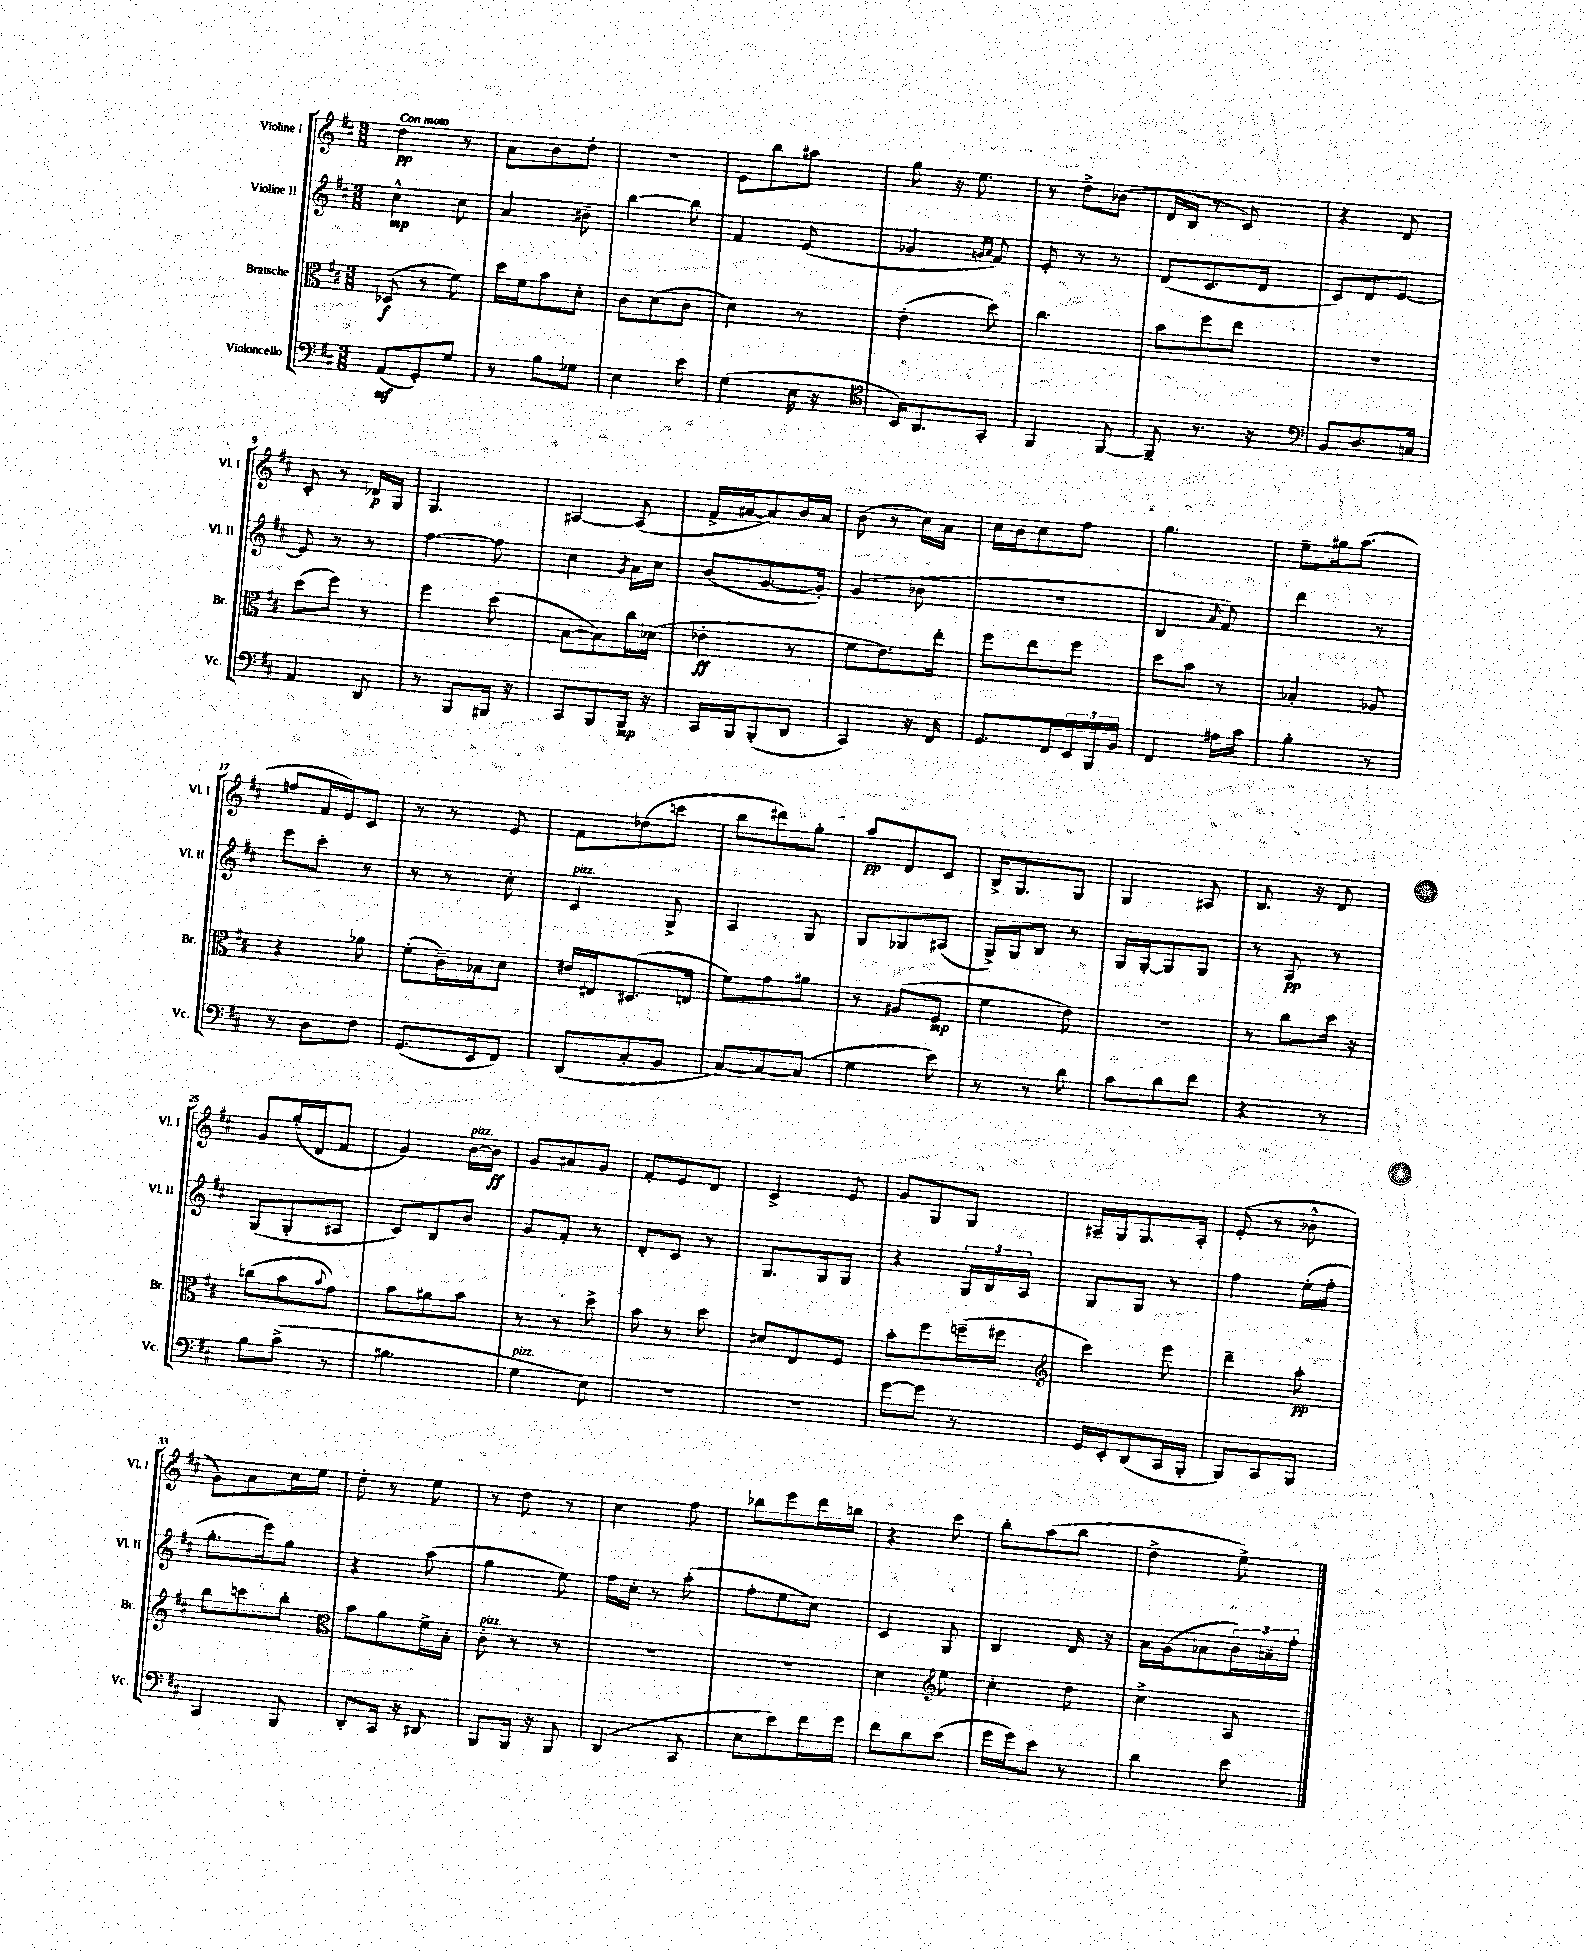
<<
\new StaffGroup <<
\new Staff = "s0" \with { instrumentName = "Violine I" shortInstrumentName = "Vl. I" } {
    \clef treble \key d \major \numericTimeSignature \time 3/8 \tempo "Con moto"
    d''4\pp r8 |
    a'8 b'8 d''8-. |
    R4. |
    e'8 b''8 ais''8 |
    g''8 r16 e''8. |
    r8 d''8-> bes'8( |
    d'16 b16 r8 cis'8) |
    r4 d'8 |
    cis'8-. r8 des'16\p g16 |
    g4. |
    ais4~ ais8( |
    fis'16-> ais'16~ ais'8) b'16 ais'16 |
    b'8( r8 cis''16) a'16 |
    cis''16 b'16 cis''8 fis''8 |
    g''4. |
    e''8-- gis''16 a''8.( |
    f''8 fis'16 e'16) cis'8 |
    r8 r8 e'8 |
    fis'8 des''8( c'''8 |
    b''8 dis'''8) g''8-. |
    a''8\pp d'8 cis'8 |
    b16-> g8. g8 |
    g4 ais8 |
    b8. r16 d'8 |
    g'8 g''16-.( d'16 fis'8 |
    g'4) b'16~^\markup { \italic "pizz." } b'16\ff |
    g'8 ais'8 g'8 |
    fis'8-. e'8 d'8 |
    cis'4-> e'8 |
    g'8 g8 g8 |
    ais16-- g16 g8. ais16-. |
    e'8-.( r8 bes'8-^ |
    g'8) a'8 cis''16 e''16 |
    d''8-. r8 e''8 |
    r8 d''8 r8 |
    cis''4 fis''8 |
    bes''8 e'''8 d'''16 b''16 |
    r4 cis'''8 |
    b''8-. a''8( b''8 |
    d''4-> e''8->) \bar "|." |
}
\new Staff = "s1" \with { instrumentName = "Violine II" shortInstrumentName = "Vl. II" } {
    \clef treble \key d \major \numericTimeSignature \time 3/8
    cis''4-^\mp cis''8 |
    a'4 bis'8-- |
    b''4~ b''8 |
    fis'4 e'8( |
    ges'4 \grace { g'16 a'16 } fis'8) |
    e'8-. r8 r8 |
    d'8( cis'8. d'16 |
    cis'8) d'8 e'8~ |
    e'8 r8 r8 |
    fis''4~ fis''8 |
    cis''4 \acciaccatura { g'8 } a'16 cis''16 |
    b'8( g'8.~ g'16-.) |
    g'4( bes'8 |
    r4. |
    b4 \grace { a'16 } fis'8) |
    d'''4 r8 |
    e'''8 cis'''8-. r8 |
    r8 r8 cis''8-. |
    cis'4^\markup { \italic "pizz." } g8-> |
    a4 g8 |
    g8 ges8 ais8( |
    g16->) g16 b8 r8 |
    g16 g16~-. g8 g8 |
    r8 a8\pp r8 |
    g8( g8-. ais8 |
    cis'8) b8 b'8 |
    g'8 fis'8-. r8 |
    d'8-. cis'8 r8 |
    g8. g16 g8 |
    r4 \tuplet 3/2 { g16 b16 a16 } |
    g8 g8 r8 |
    fis''4 e''16-.( fis''16-. |
    g''8.-. e'''16) g''8 |
    r4 a''8( |
    g''4 e''8) |
    fis''16 cis''16-. r8 a''8-.( |
    fis''8-. e''8 cis''8) |
    cis'4 g8 |
    b4 d'16 r16 |
    a'16 g'16( aes'8 \tuplet 3/2 { b'16) a'16-- fis''16-. } \bar "|." |
}
\new Staff = "s2" \with { instrumentName = "Bratsche" shortInstrumentName = "Br." } {
    \clef alto \key d \major \numericTimeSignature \time 3/8
    des8\f( r8 fis'8) |
    d''16 fis'16 b'8 d'8-. |
    cis'8 d'8( cis'8 |
    d'4) r8 |
    e'4-.( d''8) |
    cis''4. |
    b'8 fis''8 e''8 |
    R4. |
    d''8( fis''8) r8 |
    fis''4 d''8( |
    b8~ b8) cis''16 des'16( |
    ees'4-.\ff r8 |
    fis'8 e'8.) e''16-. |
    fis''8 e''8 fis''8 |
    d''8 b'8 r8 |
    bes4-. aes8 |
    r4 aes'8 |
    fis'8-.( cis'16--) bes16 d'8 |
    eis'16 eis16 dis8.( e16 |
    fis'8) g'8 ais'8 |
    r8 ais8( fis8\mp |
    fis'4 e'8) |
    R4. |
    r8 cis''8 d''16 r16 |
    c''8( b'8 \appoggiatura { b'8 } g'8) |
    b'8 ais'8 b'8 |
    r8 r8 d''8-> |
    b'8 r8 d''8 |
    dis'8 e8 fis8 |
    b'8-. fis''8 f''16--( fis''16 |
    \clef treble cis'''4) e'''8 |
    d'''4-- a''8-.\pp |
    b''8 c'''8 b''8-. |
    \clef alto b'8 a'8 fis'16-> b16-. |
    cis'8-.^\markup { \italic "pizz." } r8 r8 |
    R4. |
    R4. |
    d'4 \clef treble e''8 |
    cis''4-. d''8 |
    cis''4-> a8 \bar "|." |
}
\new Staff = "s3" \with { instrumentName = "Violoncello" shortInstrumentName = "Vc." } {
    \clef bass \key d \major \numericTimeSignature \time 3/8
    a,8\mf( g,8-.) g8 |
    r8 b8 ges8 |
    e4 e'8 |
    g4( e16 r16 |
    \clef tenor b,16) a,8. g,8-. |
    fis,4 fis,8~ |
    fis,8-- r8. r16 |
    \clef bass b,8 d8. c16 |
    a,4 d,8 |
    r8 b,,8 bis,,16 r16 |
    cis,8 b,,8 b,,16\mp r16 |
    cis,16 b,,16 b,,8-.( d,8 |
    cis,4) r16 fis,16 |
    g,8. fis,16 \tuplet 3/2 { e,16 b,,16 b,16 } |
    fis,4 ais16 cis'16 |
    b4-. r8 |
    r8 d8 fis8 |
    g,8.( e,16 fis,8) |
    d,8( cis8-. b,8 |
    cis8~) cis8~ cis8( |
    g4 e'8) |
    r8 r8 d'8 |
    cis'8 d'8 fis'8 |
    r4 r8 |
    b8 cis'8->( r8 |
    bis4. |
    g4^\markup { \italic "pizz." } e8) |
    R4. |
    R4. |
    g'8~ g'8 r8 |
    g,16 e,16-. d,8( cis,16 b,,16-. |
    b,,8) cis,8 b,,8 |
    cis,4 b,,8 |
    d,8-. cis,16 r16 dis,8 |
    b,,8 b,,16 r16 b,,8 |
    d,4( cis,8 |
    e8 e'8) fis'16 g'16 |
    fis'8 d'8 e'8( |
    g'16 g'16) e'8 r8 |
    d'4 e'8 \bar "|." |
}
>>
>>
